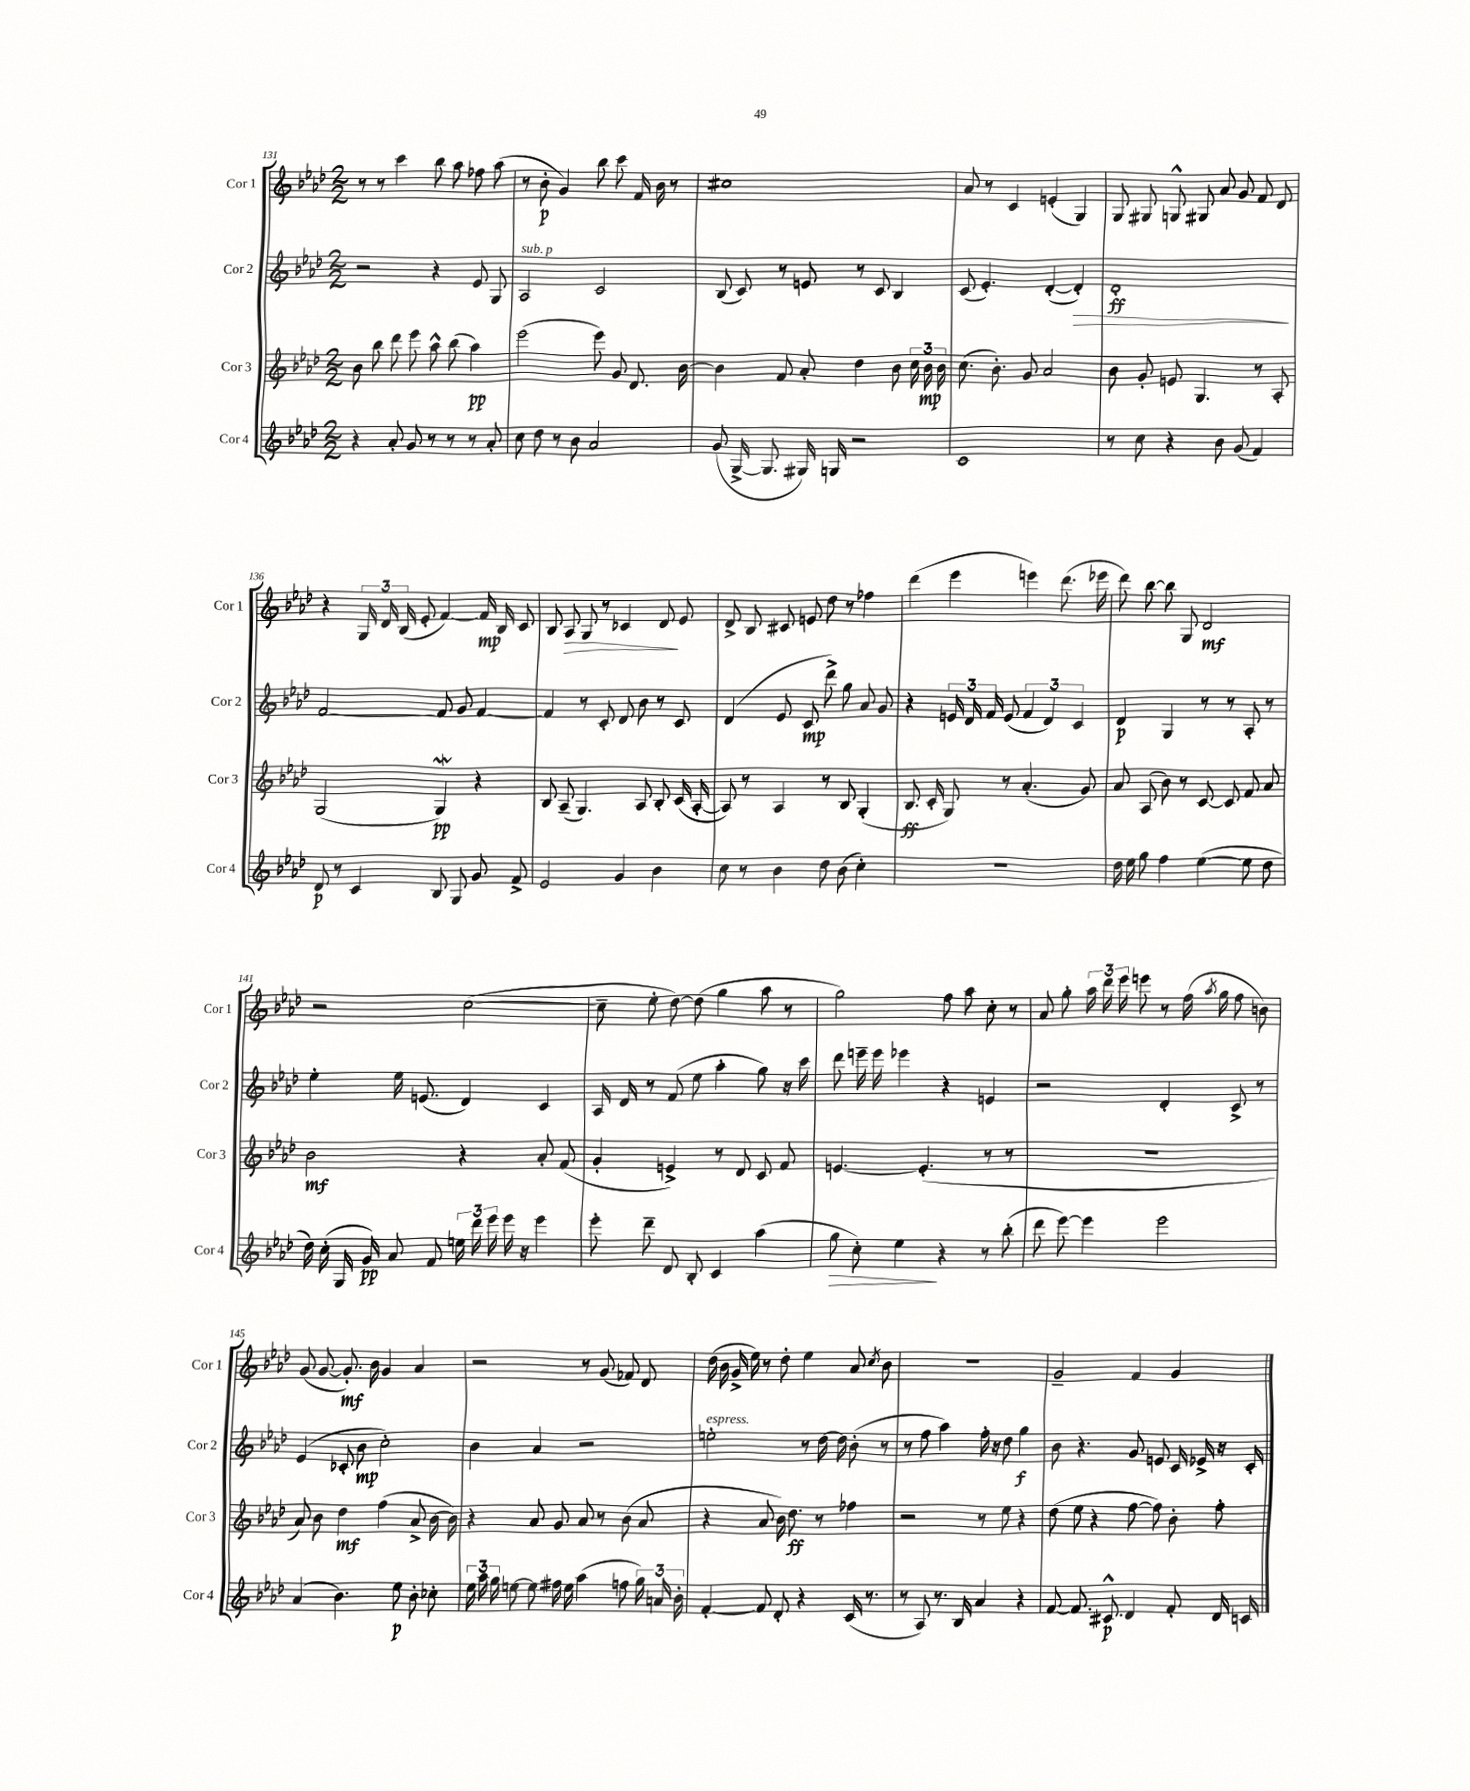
<<
\new StaffGroup <<
\new Staff = "s0" \with { instrumentName = "Cor 1" shortInstrumentName = "Cor 1" } {
    \clef treble \key aes \major \numericTimeSignature \time 2/2
    \autoBeamOff r8 r8 c'''4 bes''8 aes''8 fes''8 aes''8( |
    r8 bes'8-.\p g'4) bes''8 c'''8 f'16 bes'16 r8 |
    cis''1 |
    aes'8 r8 c'4 e'4-.( g4) |
    g8 gis8 g8-^ gis8 aes'8 g'8 f'8 des'8 |
    r4 \tuplet 3/2 { g16 des'16 bes16( } ees'8-. f'4~) f'16\mp bes16 c'8 |
    bes8 aes8\> g8 r8 ces'4 des'8\! ees'8 |
    des'8-> bes8 cis'8 e'8 des''8 r8 fes''4 |
    des'''4( ees'''4 e'''4) des'''8.( ees'''16 |
    des'''8) bes''8~ bes''8 g8 des'2\mf |
    r2 c''2~( |
    c''8-- ees''8-. des''8~) des''8( g''4 aes''8 r8 |
    g''2) f''8 aes''8 c''8-. r8 |
    aes'8 g''8-. \tuplet 3/2 { aes''16 des'''16 ees'''16 } e'''8 r8 f''16( \acciaccatura { aes''8 } g''16 f''8 b'8) |
    g'8( g'8~ g'8.-.\mf) bes'16 g'4 aes'4 |
    r2 r8 g'8( fes'8) des'8 |
    des''16( bes'16 g'16-> ees''16) r8 des''8-. ees''4 aes'8 \acciaccatura { c''8 } bes'8 |
    R1 |
    g'2-- f'4 g'4 \bar "|." |
}
\new Staff = "s1" \with { instrumentName = "Cor 2" shortInstrumentName = "Cor 2" } {
    \clef treble \key aes \major \numericTimeSignature \time 2/2
    \autoBeamOff r2 r4 ees'8 g8 |
    aes2^\markup { \italic "sub. p" } c'2 |
    bes8( c'8) r8 e'8 r8 c'8 bes4 |
    c'8( ees'4.-.) des'4~-.( des'4-.\>) |
    des'1-.\ff\! |
    f'2~ f'8 g'8 f'4~ |
    f'4 r8 c'8-. des'8 bes'8 r8 c'8 |
    des'4( ees'8 c'8\mp des'''8->) g''8 aes'8 g'8 |
    r4 \tuplet 3/2 { e'16 des'16 f'16 } e'8( \tuplet 3/2 { f'4 des'4) c'4 } |
    des'4\p g4 r8 r8 aes8-. r8 |
    ees''4-. ees''16 e'8.( des'4) c'4 |
    aes16 des'16 r8 f'8( ees''8 aes''4-. g''8) r16 c'''16 |
    des'''8 e'''16-- e'''16 ees'''4 r4 e'4 |
    r2 des'4-. c'8-> r8 |
    ees'4( ces'8-. bes'8\mp c''2-.) |
    bes'4 aes'4 r2 |
    e''2-.^\markup { \italic "espress." } r8 des''16~ des''16 bes'8-.( r8 |
    r8 f''8 aes''4) f''16-. r16 des''8 g''4\f |
    bes'8 r4. g'8 e'8 c'16 ees'16-> r16 c'16-. \bar "|." |
}
\new Staff = "s2" \with { instrumentName = "Cor 3" shortInstrumentName = "Cor 3" } {
    \clef treble \key aes \major \numericTimeSignature \time 2/2
    \autoBeamOff bes'8 bes''8 des'''8 ees'''8 aes''8-^ bes''8( aes''4\pp) |
    ees'''2( ees'''8) g'8 des'8. bes'16~ |
    bes'4 f'8 aes'8-. des''4 bes'8 \tuplet 3/2 { c''16 bes'16\mp bes'16 } |
    c''8.( bes'8.-.) g'8 aes'2 |
    bes'8 g'8-. e'8 g4. r8 aes8-. |
    g2( g4\mordent\pp) r4 |
    bes8 aes8--( g4.) aes8 bes8-. c'16( aes16~-. |
    aes8) r8 aes4 r8 bes8 g4-.( |
    bes8.\ff c'16-. g8) r8 aes'4.-.( g'8) |
    aes'8 aes8( bes'8) r8 c'8~ c'8 f'8 aes'8 |
    bes'2\mf r4 aes'8-. f'8( |
    g'4-. e'4->) r8 des'8 c'8 f'8 |
    e'4.~ e'4.-.( r8 r8 |
    R1 |
    aes'8) bes'8 des''4\mf f''4( aes'8-> bes'16~ bes'16) |
    r4 aes'8 g'8 aes'8 r8 bes'8( aes'8 |
    r4 aes'8 bes'16) des''8.\ff r8 fes''4 |
    r2 r8 ees''8 r4 |
    des''8( ees''8 r4 f''8~ f''8) bes'8-. f''8-. \bar "|." |
}
\new Staff = "s3" \with { instrumentName = "Cor 4" shortInstrumentName = "Cor 4" } {
    \clef treble \key aes \major \numericTimeSignature \time 2/2
    \autoBeamOff r4 aes'8-. g'8 r8 r8 r8 aes'8-. |
    c''8 des''8 r8 bes'8 aes'2 |
    g'8( g16~-> g8. gis16) g16 r2 |
    c'1 |
    r8 c''8 r4 bes'8 g'8( f'4) |
    des'8\p r8 c'4 bes8 g8 g'8 f'8-> |
    ees'2 g'4 bes'4 |
    c''8 r8 bes'4 des''8 bes'8( c''4-.) |
    R1 |
    des''16 ees''16 g''8 f''4 ees''4~( ees''8 des''8 |
    des''16) c''16-.( g16 g'16\pp) aes'8 f'8 \tuplet 3/2 { e''16 des'''16 ees'''16 } ees'''16 r16 ees'''4 |
    ees'''8-. des'''8-- des'8 bes8-. c'4 aes''4( |
    g''8\> c''8-.) ees''4\! r4 r8 bes''8-.( |
    des'''8 ees'''8~) ees'''4 ees'''2 |
    aes'4( bes'4.) ees''8\p bes'8-. ces''8-. |
    \tuplet 3/2 { ees''16 aes''16 g''16 } e''8~ e''8 fis''16 e''16 aes''4( f''8 \tuplet 3/2 { g''16) a'16 bes'16-. } |
    f'4~-. f'8 des'8-. r4 c'16( r8. |
    r8 aes8) r8. bes16 aes'4 r4 |
    f'8~ f'8. cis'8.-^\p des'4 f'8-. des'16 c'16 \bar "|." |
}
>>
>>
\layout { \context { \Score currentBarNumber = #131 } }
